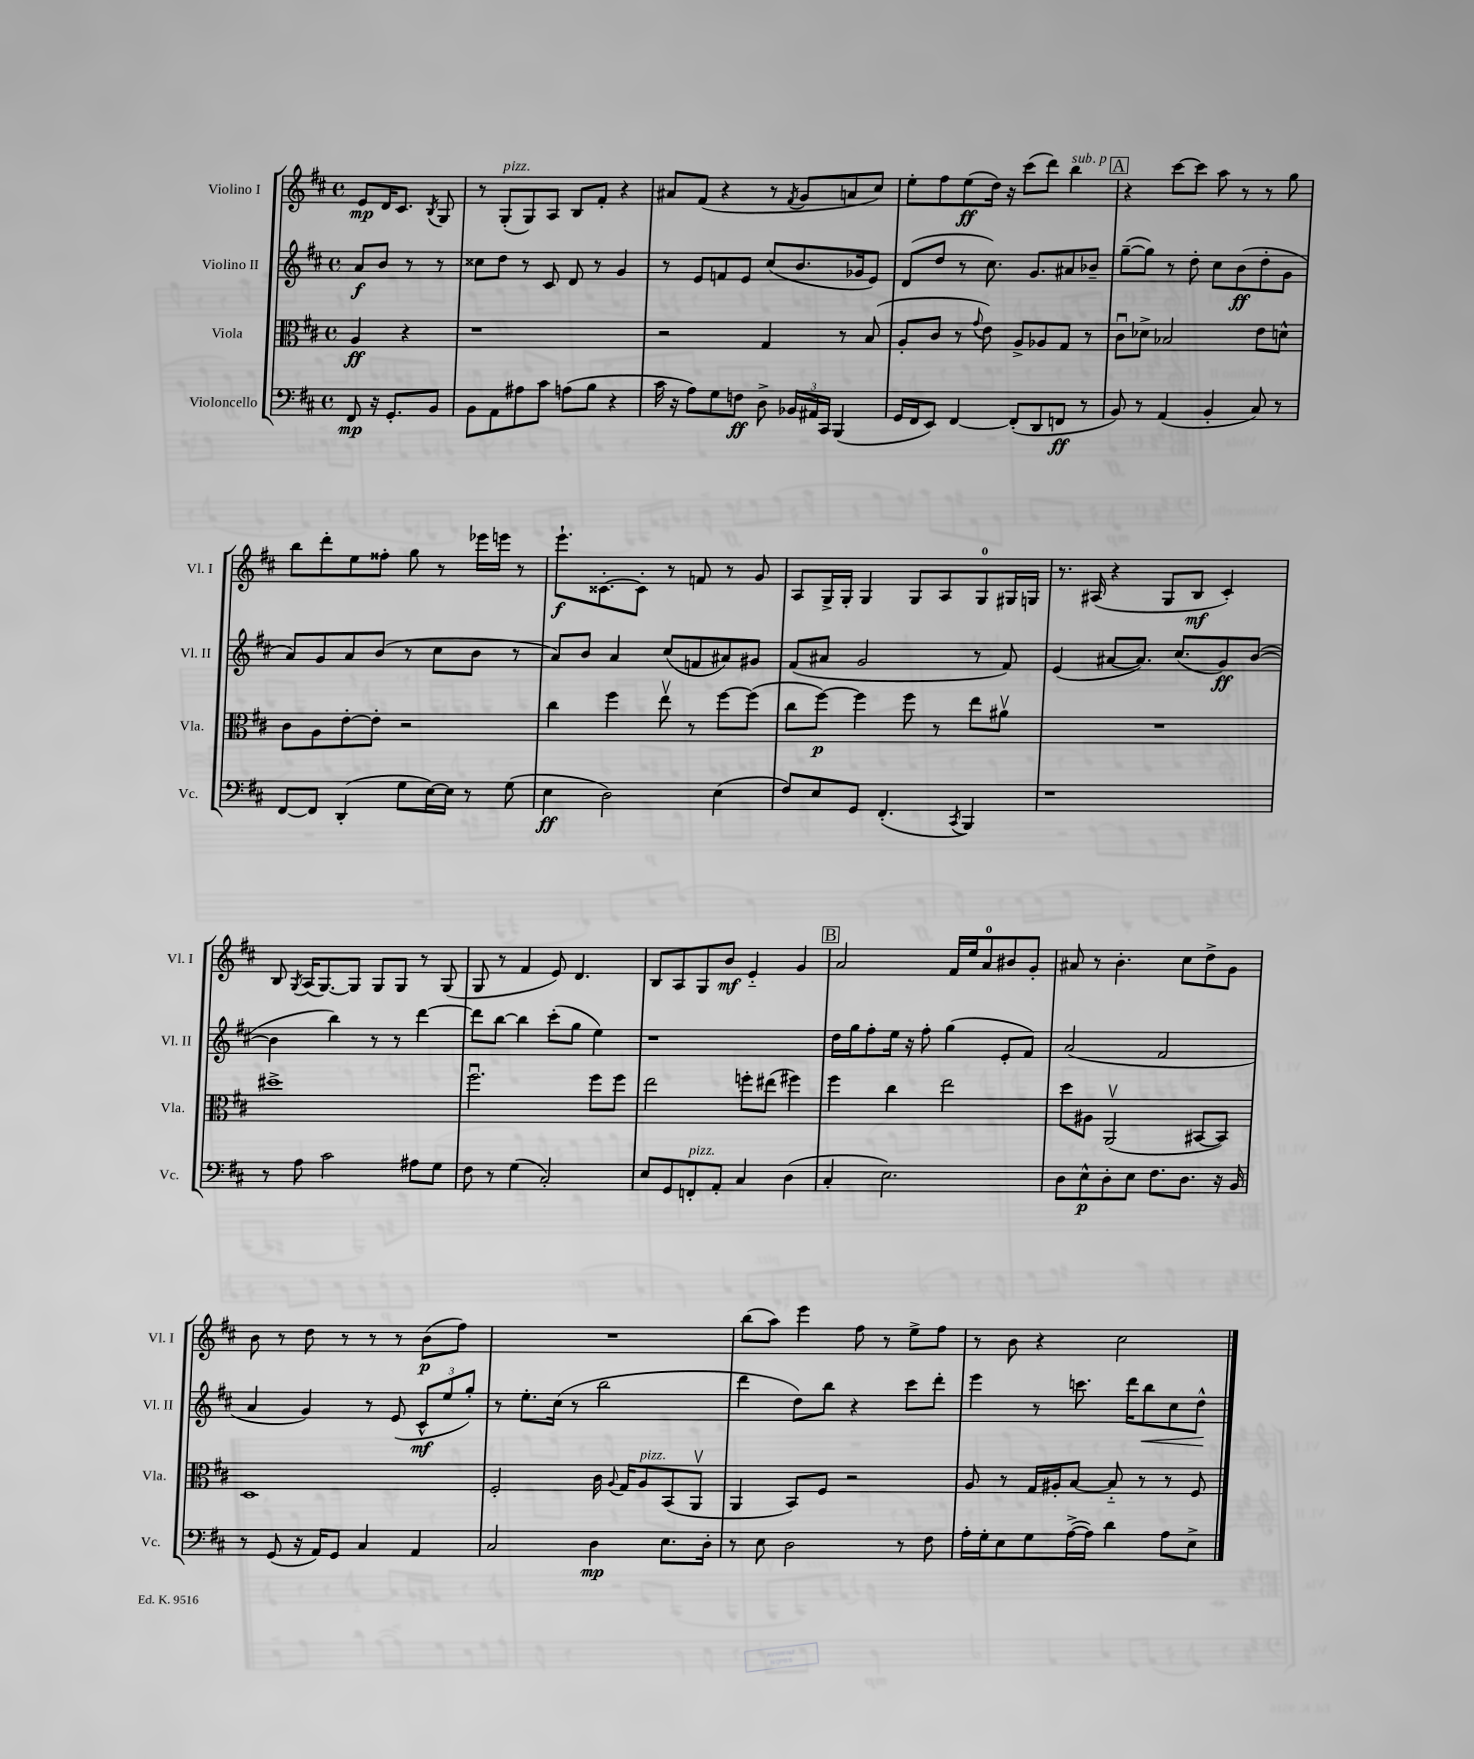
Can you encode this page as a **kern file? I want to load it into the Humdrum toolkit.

**kern	**dynam	**kern	**dynam	**kern	**dynam	**kern	**dynam
*part4	*part4	*part3	*part3	*part2	*part2	*part1	*part1
*staff4	*staff4	*staff3	*staff3	*staff2	*staff2	*staff1	*staff1
*I"Violoncello	*	*I"Viola	*	*I"Violino II	*	*I"Violino I	*
*I'Vc.	*	*I'Vla.	*	*I'Vl. II	*	*I'Vl. I	*
*clefF4	*	*clefC3	*	*clefG2	*	*clefG2	*
*k[f#c#]	*	*k[f#c#]	*	*k[f#c#]	*	*k[f#c#]	*
*M4/4	*	*M4/4	*	*M4/4	*	*M4/4	*
*met(c)	*	*met(c)	*	*met(c)	*	*met(c)	*
=	=	=	=	=	=	=	=
8FF#/	mp	4A/	ff	8a/L	f	8e/L	mp
16r	.	.	.	8b/J	.	16d/K	.
8.GG'/L	.	.	.	.	.	8.c#/J	.
.	.	4r	.	8r	.	.	.
.	.	.	.	.	.	8qB/	.
8BB/J	.	.	.	8r	.	8G/	.
=1	=1	=1	=1	=1	=1	=1	=1
8BB\L	.	1r	.	8cc##X\L	.	8r	.
!	!	!	!	!	!	!LO:TX:a:i:t=pizz.	!
8AA\	.	.	.	8dd\J	.	(8G'/L	.
8A#X\	.	.	.	8r	.	8G/)	.
8c#\J	.	.	.	8c#/	.	8A/J	.
(8An\L	.	.	.	8d/	.	8B/L	.
8B\J	.	.	.	8r	.	8f#'/J	.
4r	.	.	.	4g/	.	4r	.
=2	=2	=2	=2	=2	=2	=2	=2
16c#\	.	2r	.	8r	.	8a#X/L	.
16r	.	.	.	.	.	.	.
8A\L)	.	.	.	8e/L	.	(8f#/J	.
8G\	.	.	.	8fn/	.	4r	.
8Fn\J	ff	.	.	8e/J	.	.	.
8D^\	.	4G/	.	(8cc#/L	.	8r	.
.	.	.	.	.	.	8qf#/	.
24BB-X/LL	.	.	.	8.b/	.	8g/L	.
24AA#X/	.	.	.	.	.	.	.
24CC#/JJ	.	.	.	.	.	.	.
(4BBB/	.	8r	.	.	.	8an/	.
.	.	.	.	16g-X/k	.	.	.
.	.	(8B/	.	8e/J)	.	8cc#/J)	.
=3	=3	=3	=3	=3	=3	=3	=3
16GG/LL	.	8A'/L	.	(8d/L	.	8ee'\L	.
16FF#/J	.	.	.	.	.	.	.
8EE/J)	.	8c#/J	.	8dd/J	.	8ff#\	.
[4FF#/	.	8r	.	8r	.	(8ee\	ff
.	.	8qqg/	.	.	.	.	.
.	.	8e\)	.	8.cc#\)	.	16dd\Jk)	.
.	.	.	.	.	.	16r	.
(8FF#'/L]	.	8A^/L	.	.	.	(8ccc#\L	.
.	.	.	.	8.g/L	.	.	.
8DD/	.	8A-X/	.	.	.	8ddd\J)	.
!	!	!	!	!	!	!LO:TX:a:i:t=sub. p	!
8FFn/J	ff	8G/J	.	8a#X/	.	4bb\	.
8r	.	8r	.	8b-X~/J	.	.	.
!!LO:REH:place=s1:t=A
=4	=4	=4	=4	=4	=4	=4	=4
8BB/)	.	8c#u\L	.	([8gg~\L	.	4r	.
8r	.	8d-X^\J	.	8gg\J])	.	.	.
(4AA/	.	2B-X/	.	8r	.	[8ccc#\L	.
.	.	.	.	8dd'\	.	8ccc#\J]	.
4BB'/	.	.	.	8cc#\L	.	8aa\	.
.	.	.	.	(8b\	ff	8r	.
8C#/)	.	8e\L	.	8dd'\	.	8r	.
8r	.	8dn^^\J	.	8g\J	.	8gg\	.
!!LO:LB:g=z
=5	=5	=5	=5	=5	=5	=5	=5
[8FF#/L	.	8c#\L	.	8a/L)	.	8bb\L	.
8FF#/J]	.	8A\	.	8g/	.	8ddd'\	.
(4DD'/	.	[8e'\	.	8a/	.	8ee\	.
.	.	8e'\J]	.	(8b/J	.	8ff##X'\J	.
8G\L	.	2r	.	8r	.	8gg\	.
[16E\L)	.	.	.	8cc#\L	.	8r	.
16E\JJ]	.	.	.	.	.	.	.
8r	.	.	.	8b\J	.	16eee-X\LL	.
.	.	.	.	.	.	16eeen\JJ	.
(8G\	.	.	.	8r	.	8r	.
=6	=6	=6	=6	=6	=6	=6	=6
4E\	ff	4cc#\	.	8a/L)	.	8.eee`\L	f
.	.	.	.	8b/J	.	.	.
.	.	.	.	.	.	[8.c##X'\	.
2D\)	.	4ff#\	.	4a/	.	.	.
.	.	.	.	.	.	8c##'\J]	.
.	.	8eev\	.	(8cc#/L	.	8r	.
.	.	8r	.	8fn/	.	8fn/	.
(4E\	.	[8ff#\L	.	8a#X/)	.	8r	.
.	.	(8ff#\J]	.	8g#X/J	.	8g/	.
=7	=7	=7	=7	=7	=7	=7	=7
8F#/L)	.	8cc#\L	.	(8f#/L	.	8A/L	.
8E/	.	[8ff#\J)	p	8a#X/J	.	16G^/L	.
.	.	.	.	.	.	16G'/JJ	.
8GG/J	.	4ff#\]	.	2g/	.	4G/	.
(4.FF#'/	.	.	.	.	.	.	.
.	.	8ff#\	.	.	.	8G/L	.
.	.	8r	.	.	.	8A/	.
8qCC#/	.	.	.	.	.	.	.
4BBB/)	.	8ee\L	.	8r	.	8G/	.
.	.	8a#Xv\J	.	8f#/)	.	16G#X/L	.
.	.	.	.	.	.	16Gn/JJ	.
=8	=8	=8	=8	=8	=8	=8	=8
1r	.	1r	.	(4e/	.	8.r	.
.	.	.	.	.	.	(16A#X/	.
.	.	.	.	[8a#X/L	.	4r	.
.	.	.	.	8.a#/J])	.	.	.
.	.	.	.	.	.	8G/L	.
.	.	.	.	(8.cc#/L	.	.	.
.	.	.	.	.	.	8B/J	mf
.	.	.	.	8g/)	ff	4c#'/)	.
.	.	.	.	([8b/J	.	.	.
!!LO:LB:g=z
=9	=9	=9	=9	=9	=9	=9	=9
8r	.	1dd#X^	.	4b\]	.	8B/	.
.	.	.	.	.	.	8qG/	.
8A\	.	.	.	.	.	(16A/KL	.
.	.	.	.	.	.	[8.G/)	.
2c#\	.	.	.	4bb\)	.	.	.
.	.	.	.	.	.	8G/J]	.
.	.	.	.	8r	.	8G/L	.
.	.	.	.	8r	.	8G/J	.
8A#X\L	.	.	.	[4ddd\	.	8r	.
8G\J	.	.	.	.	.	(8G/	.
=10	=10	=10	=10	=10	=10	=10	=10
8F#\	.	2.ff#u\	.	8ddd\L]	.	8G/	.
8r	.	.	.	[8bb\J	.	8r	.
(4G\	.	.	.	4bb\]	.	4f#/	.
2C#'/)	.	.	.	(8ccc#'\L	.	8e/)	.
.	.	.	.	8gg\J	.	4.d/	.
.	.	8ff#\L	.	4ee\)	.	.	.
.	.	8ff#\J	.	.	.	.	.
=11	=11	=11	=11	=11	=11	=11	=11
8E/L	.	2ee\	.	1r	.	8B/L	.
8GG/	.	.	.	.	.	8A/	.
!LO:TX:a:i:t=pizz.	!	!	!	!	!	!	!
8FFn'/	.	.	.	.	.	8G/	.
8AA'/J	.	.	.	.	.	8b/J	mf
4C#/	.	8ffn'\L	.	.	.	4e/	.
.	.	(8ee#X\J	.	.	.	.	.
(4D\	.	4ff#X\)	.	.	.	4g/	.
!!LO:REH:place=s1:t=B
=12	=12	=12	=12	=12	=12	=12	=12
4C#'/	.	4ff#\	.	16dd\LL	.	2a/	.
.	.	.	.	16gg\J	.	.	.
.	.	.	.	8ff#'\	.	.	.
2.E\)	.	4cc#\	.	16ee\Jk	.	.	.
.	.	.	.	16r	.	.	.
.	.	.	.	8ff#'\	.	.	.
.	.	2ee\	.	(4gg\	.	16f#/LL	.
.	.	.	.	.	.	16ee/J	.
.	.	.	.	.	.	8a/	.
.	.	.	.	8e'/L	.	8b#X/	.
.	.	.	.	8f#/J)	.	8g'/J	.
=13	=13	=13	=13	=13	=13	=13	=13
8D\L	.	8dd\L	.	(2a/	.	8a#X/	.
8E^^\	p	8A#X\J	.	.	.	8r	.
8D'\	.	(2AAv/	.	.	.	4.b'\	.
8E\J	.	.	.	.	.	.	.
8.F#\L	.	.	.	2f#/	.	.	.
.	.	.	.	.	.	8cc#\L	.
8.D\J	.	.	.	.	.	.	.
.	.	[8BB#X/L	.	.	.	8dd^\	.
16r	.	8BB#/J])	.	.	.	8g\J	.
16BB/	.	.	.	.	.	.	.
!!LO:LB:g=z
=14	=14	=14	=14	=14	=14	=14	=14
8r	.	1D	.	4a/	.	8b\	.
(8GG/	.	.	.	.	.	8r	.
16r	.	.	.	4g/)	.	8dd\	.
16AA/KL)	.	.	.	.	.	.	.
8GG/J	.	.	.	.	.	8r	.
4C#/	.	.	.	8r	.	8r	.
.	.	.	.	(8e/	.	8r	.
4AA/	.	.	.	12c#^^/L	mf	(8b\L	p
.	.	.	.	12ee/	.	.	.
.	.	.	.	.	.	8ff#\J)	.
.	.	.	.	12gg'/J)	.	.	.
=15	=15	=15	=15	=15	=15	=15	=15
2C#/	.	2F#'/	.	8r	.	1r	.
.	.	.	.	8.ee'\L	.	.	.
.	.	.	.	(16cc#\Jk	.	.	.
.	.	.	.	8r	.	.	.
4D\	mp	16c#\	.	2bb\	.	.	.
.	.	8qqA/	.	.	.	.	.
.	.	16G/KL	.	.	.	.	.
!	!	!LO:TX:a:i:t=pizz.	!	!	!	!	!
.	.	8A/	.	.	.	.	.
8.E\L	.	(8BB/	.	.	.	.	.
.	.	8AAv/J	.	.	.	.	.
16D'\Jk	.	.	.	.	.	.	.
=16	=16	=16	=16	=16	=16	=16	=16
8r	.	4AA/	.	4ddd\	.	(8bb\L	.
8E\	.	.	.	.	.	8aa\J)	.
2D\	.	8BB/L)	.	8dd\L)	.	4eee\	.
.	.	8F#/J	.	8bb\J	.	.	.
.	.	2r	.	4r	.	8ff#\	.
.	.	.	.	.	.	8r	.
8r	.	.	.	8ccc#\L	.	8ee^\L	.
8F#\	.	.	.	8ddd'\J	.	8ff#\J	.
=17	=17	=17	=17	=17	=17	=17	=17
16A'\LL	.	8A/	.	4eee\	.	8r	.
16G'\J	.	.	.	.	.	.	.
8E\	.	8r	.	.	.	8b\	.
8G\	.	16G/LL	.	8r	.	4r	.
.	.	16A#X'/J	.	.	.	.	.
([16A^\L	.	[8B/J	.	8.cccn\	.	.	.
16A\JJ])	.	.	.	.	.	.	.
4d\	.	8B/]	.	.	.	2cc#\	.
.	.	.	.	16ddd\KL	.	.	.
!	!	!	!	!	!LO:HP:b	!	!
.	.	8r	.	8bb\	<	.	.
8A\L	.	8r	.	8cc#\	.	.	.
8E^\J	.	8F#/	.	8dd^^\J	.	.	.
.	.	.	.	.	[	.	.
==	==	==	==	==	==	==	==
*-	*-	*-	*-	*-	*-	*-	*-
